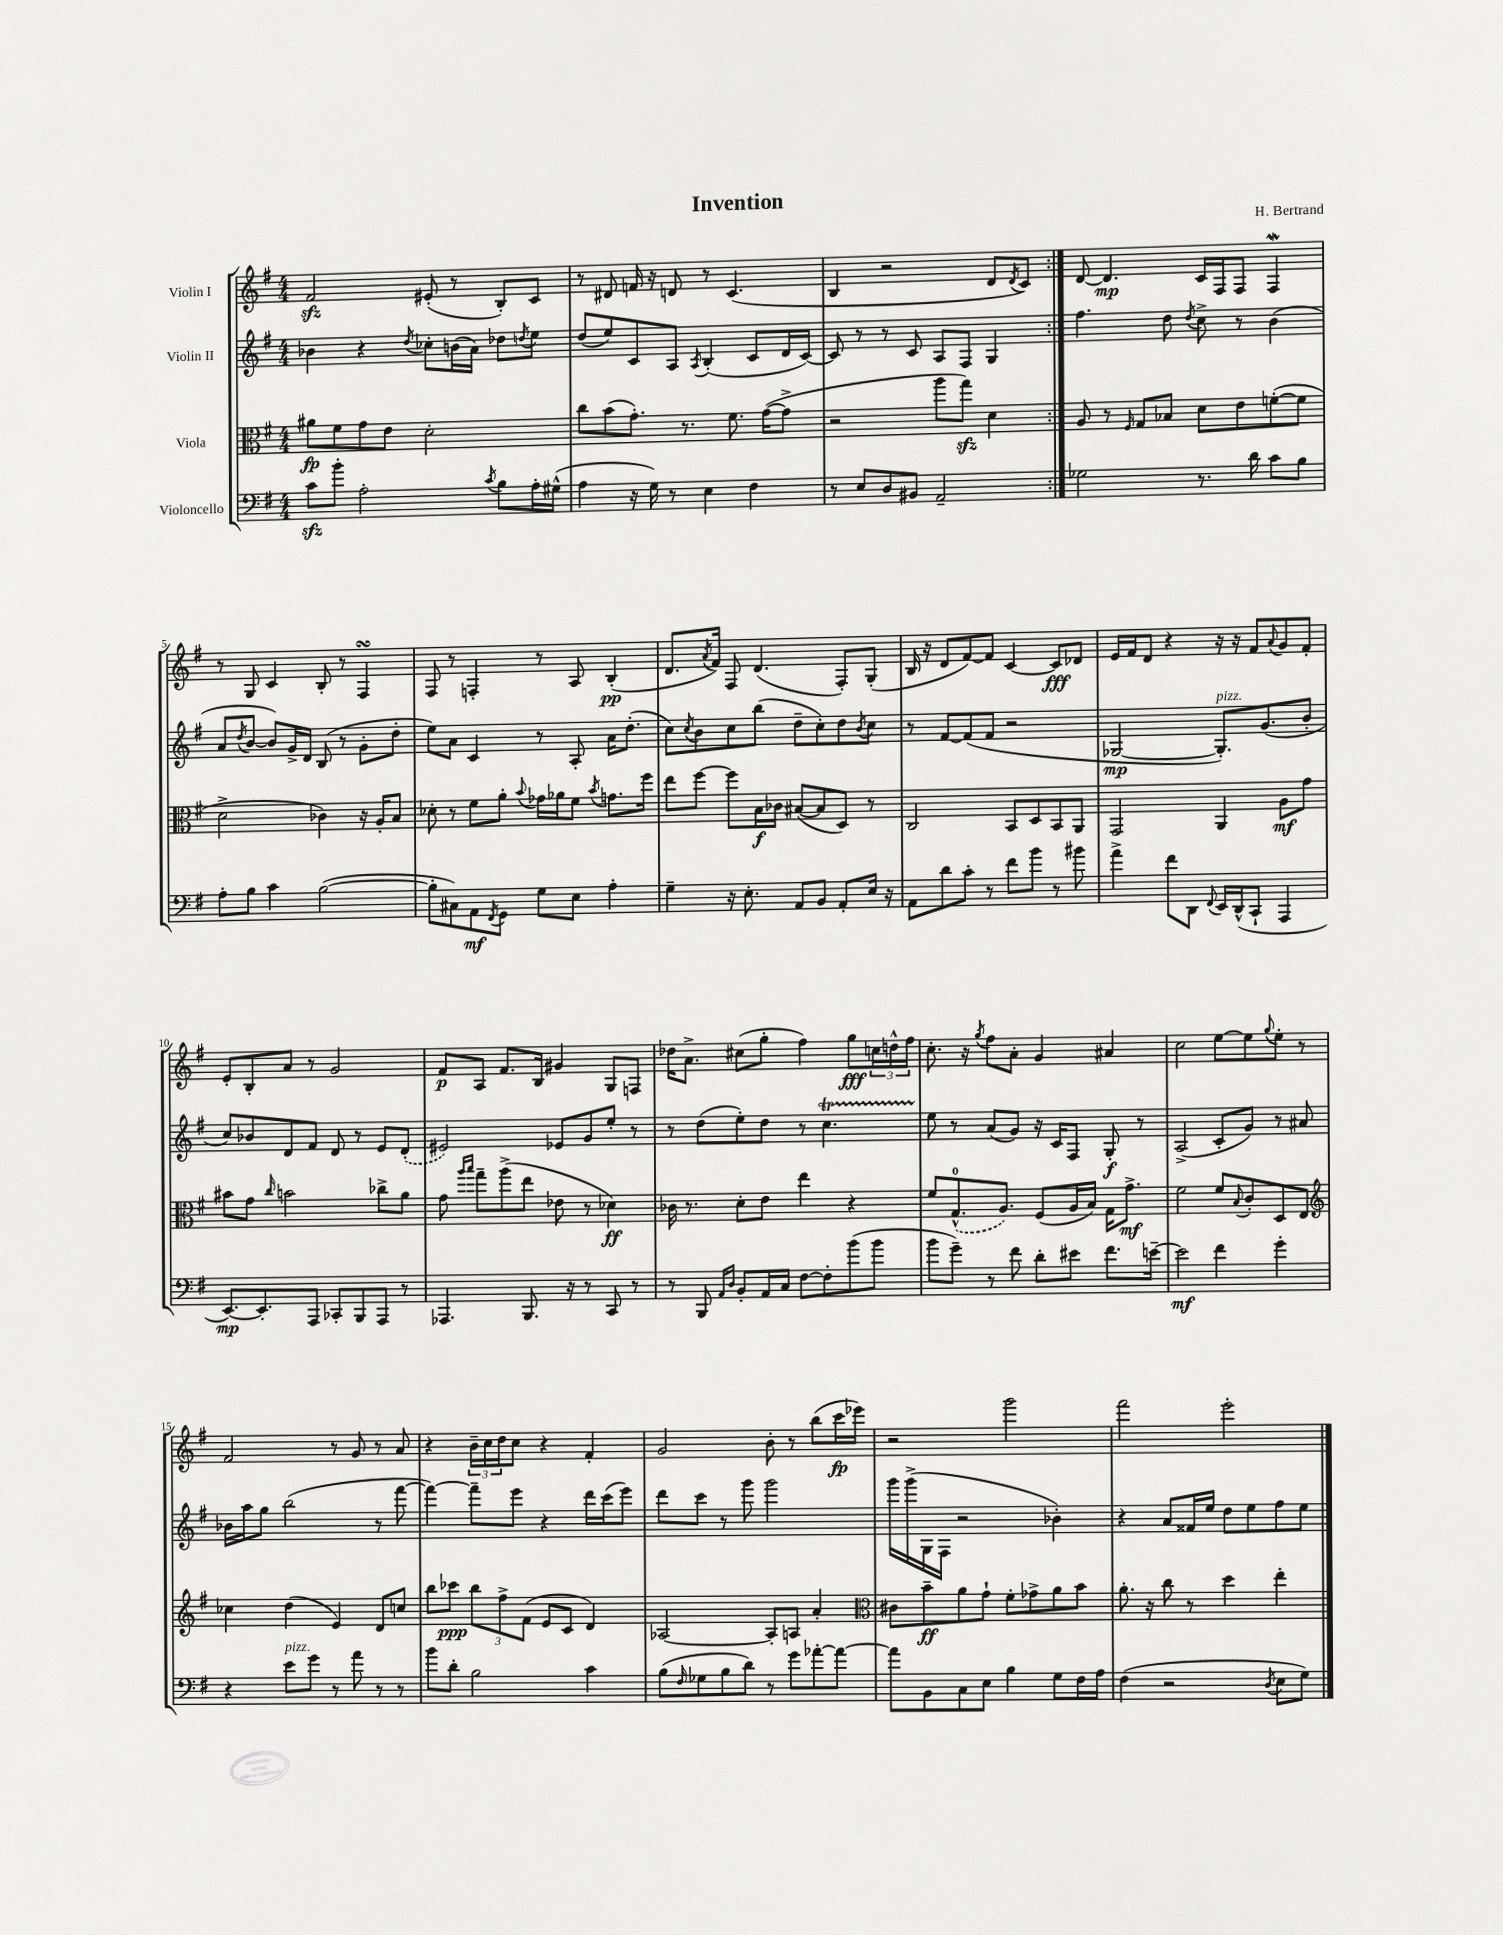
\header { title = "Invention" composer = "H. Bertrand" }
<<
\new StaffGroup <<
\new Staff = "s0" \with { instrumentName = "Violin I" } {
    \clef treble \key g \major \numericTimeSignature \time 4/4
    \repeat volta 2 { fis'2\sfz eis'8-.( r8 b8-.) c'8 |
    r8 dis'8 f'16 r16 d'8 r8 c'4.( |
    b4 r2 d'8 \acciaccatura { d'8 } c'8) | }
    d'8~ d'4.\mp c'16 fis16 fis8 fis4\mordent |
    r8 g8 c'4 b8-. r8 fis4\turn |
    fis8 r8 f4-. r8 a8 b4-.\pp( |
    d'8. \acciaccatura { a'8 } fis'16) fis8 d'4.( fis8-.) g8-.( |
    b16 r16 d'8 fis'8~) fis'8 c'4~ c'8\fff des'8 |
    e'16 fis'16 d'8 r4 r16 r16 fis'8 \appoggiatura { a'8 } g'8 fis'8-. |
    e'8-. b8-. a'8 r8 g'2 |
    fis'8\p a8 fis'8. b16 gis'4 g8 f8 |
    des''16 a'8.-> cis''8( g''8-. fis''4) g''8\fff \tuplet 3/2 { c''16 d''16-^ fis''16 } |
    c''8.-. r16 \acciaccatura { g''8 } fis''8 a'8-. g'4 ais'4 |
    c''2 e''8~ e''8 \appoggiatura { g''8 } e''8-. r8 |
    fis'2 r8 g'8 r8 a'8 |
    r4 \tuplet 3/2 { b'16-- c''16 d''16 } c''8 r4 fis'4-. |
    g'2 b'8-. r8 b''8( c'''16\fp ees'''16) |
    r2 g'''2 |
    fis'''2 e'''2-. \bar "|." |
}
\new Staff = "s1" \with { instrumentName = "Violin II" } {
    \clef treble \key g \major \numericTimeSignature \time 4/4
    \repeat volta 2 { bes'4 r4 \acciaccatura { d''8 } ces''8-. b'16( a'16) des''8 \acciaccatura { d''8 } e''8 |
    d''8( e''8) c'8 a8 \acciaccatura { a8 } b4-.( c'8 d'16 c'16~) |
    c'8 r8 r8 c'8 a8 fis8 g4 | }
    fis''4. d''8 \acciaccatura { d''8 } c''8-> r8 b'4( |
    a'8 \acciaccatura { d''8 } b'8~ b'8) g'16-> d'16 b8( r8 g'8-. d''8-. |
    e''8) a'8 c'4 r8 a8-. a'16 d''8.-.( |
    c''8) \acciaccatura { c''8 } b'8 c''8 b''8( d''8-- c''8-.) d''8 \acciaccatura { b'8 } c''8 |
    r8 fis'8~ fis'8( fis'8 r2 |
    ges2~\mp ges8.-.^\markup { \italic "pizz." }) g'8.( b'8-. |
    c''8) bes'8 d'8 fis'8 d'8 r8 e'8 \once \slurDashed d'8-.( |
    eis'2) ees'8 g'8 e''8-. r8 |
    r8 d''8( e''8-.) d''8 r8 c''4.\startTrillSpan |
    e''8\stopTrillSpan r8 a'8( g'8) r16 c'16 fis8 g8-.\f r8 |
    a2->( c'8-. g'8) r8 ais'8 |
    bes'16 a''16 g''8 b''2( r8 fis'''8~ |
    fis'''4~) fis'''8-- e'''8 r4 d'''16 c'''16( e'''8) |
    d'''8 c'''8 r8 g'''8 g'''2 |
    g'''16 g'''16->( g16 fis16 r2 bes'4-.) |
    r4 a'8 fisis'16 e''16 d''8 e''8 fis''8 e''8 \bar "|." |
}
\new Staff = "s2" \with { instrumentName = "Viola" } {
    \clef alto \key g \major \numericTimeSignature \time 4/4
    \repeat volta 2 { ais'8\fp fis'8 g'8 e'8 d'2-. |
    c''8 b'8( g'8.-.) r8. fis'8. g'16~( g'8-> |
    r2 a''8 g''8\sfz) d'4 | }
    a8 r8 \grace { fis16 } g8 bes8 d'8 e'8 f'8~-.( f'8 |
    d'2-> ces'4) r16 a16-. b8 |
    des'8-. r8 fis'8 a'8-. \appoggiatura { b'8 } ges'16 aes'16 fis'8 \acciaccatura { b'8 } g'8. fis''16 |
    e''8 fis''8~ fis''8 b16\f ces'16 bis8~( bis8 d8) r8 |
    c2 b,8 d8 b,8 a,8 |
    g,2 a,4 a8\mf g'8 |
    bis'8 g'8 \grace { c''16 } b'2 ces''8-> a'8 |
    g'8 \grace { a''16 b''16 } g''8-- a''8->( e''8 ees'8 r8 des'4\ff) |
    ces'16 r8. d'8-. e'8 e''4 r4 |
    fis'8 \once \slurDashed g8.-0-^( a8.) fis8( a16 b16) g16 g'8.->\mf |
    fis'2 fis'8 \appoggiatura { b8 } c'8-. d8 e8 |
    \clef treble ces''4 d''4( e'4) d'8 c''8 |
    b''8 ces'''8\ppp \tuplet 3/2 { b''8 fis''8-> fis'8( } e'8 c'8 d'4) |
    aes2~ aes8-. a8 a'4-. |
    \clef alto cis'8 b'8--\ff a'8 g'8-! fis'8-. ges'8-> a'8 b'8 |
    a'8.-. r16 c''8 r8 d''4 e''4-. \bar "|." |
}
\new Staff = "s3" \with { instrumentName = "Violoncello" } {
    \clef bass \key g \major \numericTimeSignature \time 4/4
    \repeat volta 2 { c'8\sfz b'8-. a2-. \acciaccatura { c'8 } b8 a16-. gis16-^( |
    a4 r16 g16) r8 e4 fis4 |
    r8 e8 d8 bis,8 a,2-- | }
    ges2 r8. d'16 c'8 b8 |
    a8-. b8 c'4 b2~( |
    b8-. cis8) a,8\mf \acciaccatura { fis,8 } g,8 g8 e8 a4-. |
    g4-- r16 e8.-. a,8 b,8 a,8-. e16 r16 |
    a,8 d'8 c'8-. r8 fis'8 b'8 r8 bis'8 |
    a'4-> fis'8 d,8 \appoggiatura { fis,8 } e,16 d,16-^( c,8-! a,,4 |
    e,8.~\mp) e,8.-. a,,8 ces,8-. b,,8 a,,8 r8 |
    aes,,4. b,,8. r16 r8 c,8 r8 |
    r8 b,,8 \grace { a,16 d16 } b,8-. a,16 c16 fis8~ fis8-. b'8( b'8 |
    b'8 g'8--) r8 fis'8 d'8-. eis'8 fis'8. e'16~-- |
    e'2\mf fis'4 g'4-. |
    r4 e'8^\markup { \italic "pizz." } g'8 r8 a'8 r8 r8 |
    b'8 d'8-. b2 c'4 |
    b8( \grace { fis16 } ges8 b8 d'8) r8 g'8 aes'8~-. aes'8~ |
    aes'8 b,8 c8 e8 b4 g8 fis16 a16 |
    fis4( r2 \acciaccatura { d8 } e8 g8) \bar "|." |
}
>>
>>
